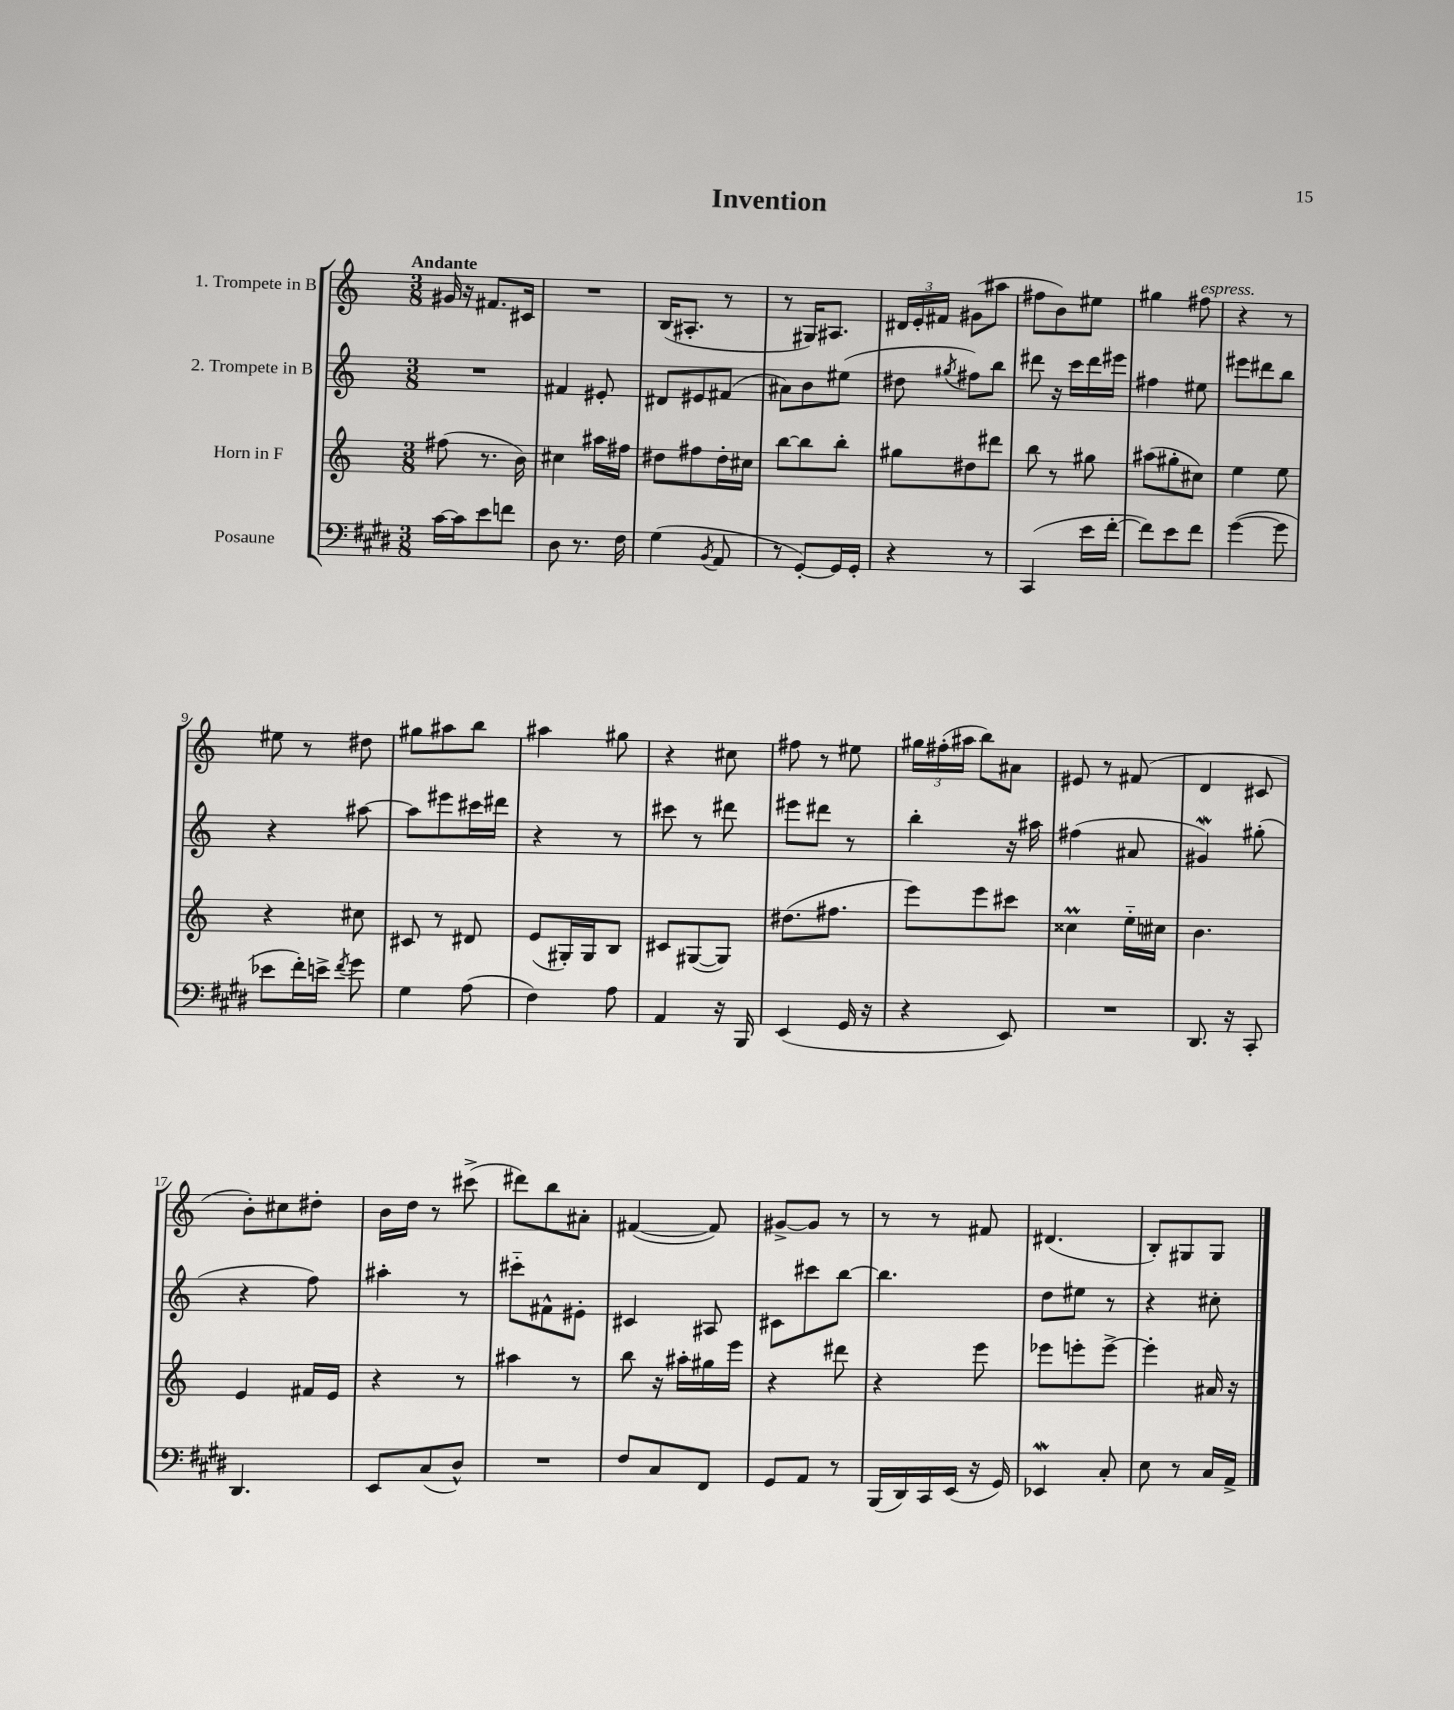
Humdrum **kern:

**kern	**kern	**kern	**kern
*staff4	*staff3	*staff2	*staff1
*clefF4	*clefG2	*clefG2	*clefG2
*k[f#c#g#d#]	*k[]	*k[]	*k[]
*M3/8	*M3/8	*M3/8	*M3/8
[16c#\LL	(8ff#\	4.r	16g#/
16c#\]J	.	.	16r
8e\	8.r	.	8.f#/L
8f\J	.	.	.
.	16b\)	.	16c#/Jk
=	=	=	=
8D#\	4cc#\	4f#/	4.r
8.r	.	.	.
.	16aa#\LL	8e#'/	.
16F#\	16ff#\JJ	.	.
=	=	=	=
(4G#\	8dd#\L	8d#/L	(16B/LK
.	.	.	8.A#'/J
.	8ff#\	8e#/	.
8qBB/	.	.	.
8AA/	16dd#'\L	(8f#/J	8r
.	16cc#\JJ	.	.
=	=	=	=
8r	[8bb\L	8a#\L)	8r
[8GG#'/L)	8bb\]	8b\	16G#/LK)
.	.	.	8.A#/J
16GG#/]L	8bb'\J	(8ee#\J	.
16GG#'/JJ	.	.	.
=	=	=	=
4r	8gg#\L	8dd#\	24d#/LL
.	.	.	24e'/
.	.	.	24f#/JJ
.	.	8qgg#/	.
.	8dd#\	8ff#\L)	(8g#\L
8r	8ddd#\J	8bb\J	8aa#\J
=	=	=	=
(4CC#/	8bb\	8ddd#\	8ff#\L
.	8r	16r	8b\)
.	.	16ccc\LL	.
16e\LL	8gg#\	16ddd#\	8ee#\J
[16f#'\JJ	.	16eee#\JJ	.
=	=	=	=
8f#\]L)	(8aa#\L	4ff#\	4gg#\
8e\	8gg#'\	.	.
8f#\J	8cc#\J)	8ee#\	8ff#\
=	=	=	=
([4g#\	4ee\	8eee#\L	4r
.	.	8ddd#\	.
8g#\]	8ee\	8bb\J	8r
=	=	=	=
8e-\L	4r	4r	8ee#\
16f#'\L)	.	.	8r
16e^\JJ	.	.	.
8qf#/	.	.	.
8g#\	8cc#\	[8aa#\	8dd#\
=	=	=	=
4G#\	8c#/	8aa#\]L	8gg#\L
.	8r	8eee#\	8aa#\
(8A\	8d#/	16ccc#\L	8bb\J
.	.	16ddd#\JJ	.
=	=	=	=
4F#\)	(8e/L	4r	4aa#\
.	16G#'/L)	.	.
.	16G#/J	.	.
8A\	8B/J	8r	8gg#\
=	=	=	=
4AA/	8c#/L	8ccc#\	4r
.	([8G#/	8r	.
16r	8G#/]J)	8ddd#\	8cc#\
16BBB/	.	.	.
=	=	=	=
(4EE/	(8.dd#\L	8eee#\L	8ff#\
.	.	8ddd#\J	8r
.	8.ff#\J	.	.
16GG#/	.	8r	8ee#\
16r	.	.	.
=	=	=	=
4r	8eee\L)	4bb'\	24gg#\LL
.	.	.	(24ff#'\
.	.	.	24aa#\JJ
.	8eee\	.	8bb\L)
8EE/)	8ccc#\J	16r	8a#\J
.	.	16aa#\	.
=	=	=	=
4.r	4cc##\	(4ff#\	8e#/
.	.	.	8r
.	16ee'~\LL	8a#/	(8f#/
.	16cc#\JJ	.	.
=	=	=	=
8.DD#/	4.b\	4g#/)	4d/
16r	.	.	.
8CC#'/	.	(8gg#'\	8c#/
=	=	=	=
4.DD#/	4e/	4r	8b'\L)
.	.	.	8cc#\
.	16f#/LL	8ff\)	8dd#'\J
.	16e/JJ	.	.
=	=	=	=
8EE/L	4r	4aa#'\	16b\LL
.	.	.	16dd\JJ
(8C#/	.	.	8r
8D#^^/J)	8r	8r	(8ccc#^\
=	=	=	=
4.r	4aa#\	8ccc#'~\L	8ddd#\L)
.	.	8f#^^\	8bb\
.	8r	8e#'\J	8a#'\J
=	=	=	=
8F#/L	8bb\	4c#/	([4f#/
8C#/	16r	.	.
.	16aa#'\LL	.	.
8FF#/J	16gg#\	8A#/	8f#/])
.	16eee\JJ	.	.
=	=	=	=
8GG#/L	4r	8c#\L	[8g#^/L
8AA/J	.	8ccc#\	8g#/]J
8r	8ddd#\	[8bb\J	8r
=	=	=	=
(16BBB/LL	4r	4.bb\]	8r
16DD#/)	.	.	.
16CC#/	.	.	8r
(16EE/JJ	.	.	.
16r	8eee\	.	8f#/
16GG#/)	.	.	.
=	=	=	=
4EE-/	8eee-\L	8dd\L	(4.d#/
.	8eee'\	8ee#\J	.
8C#'/	[8eee^\J	8r	.
=	=	=	=
8E\	4eee'\]	4r	8B'/L)
8r	.	.	8G#/
16C#/LL	16a#/	8cc#'\	8G#/J
16AA^/JJ	16r	.	.
==	==	==	==
*-	*-	*-	*-
